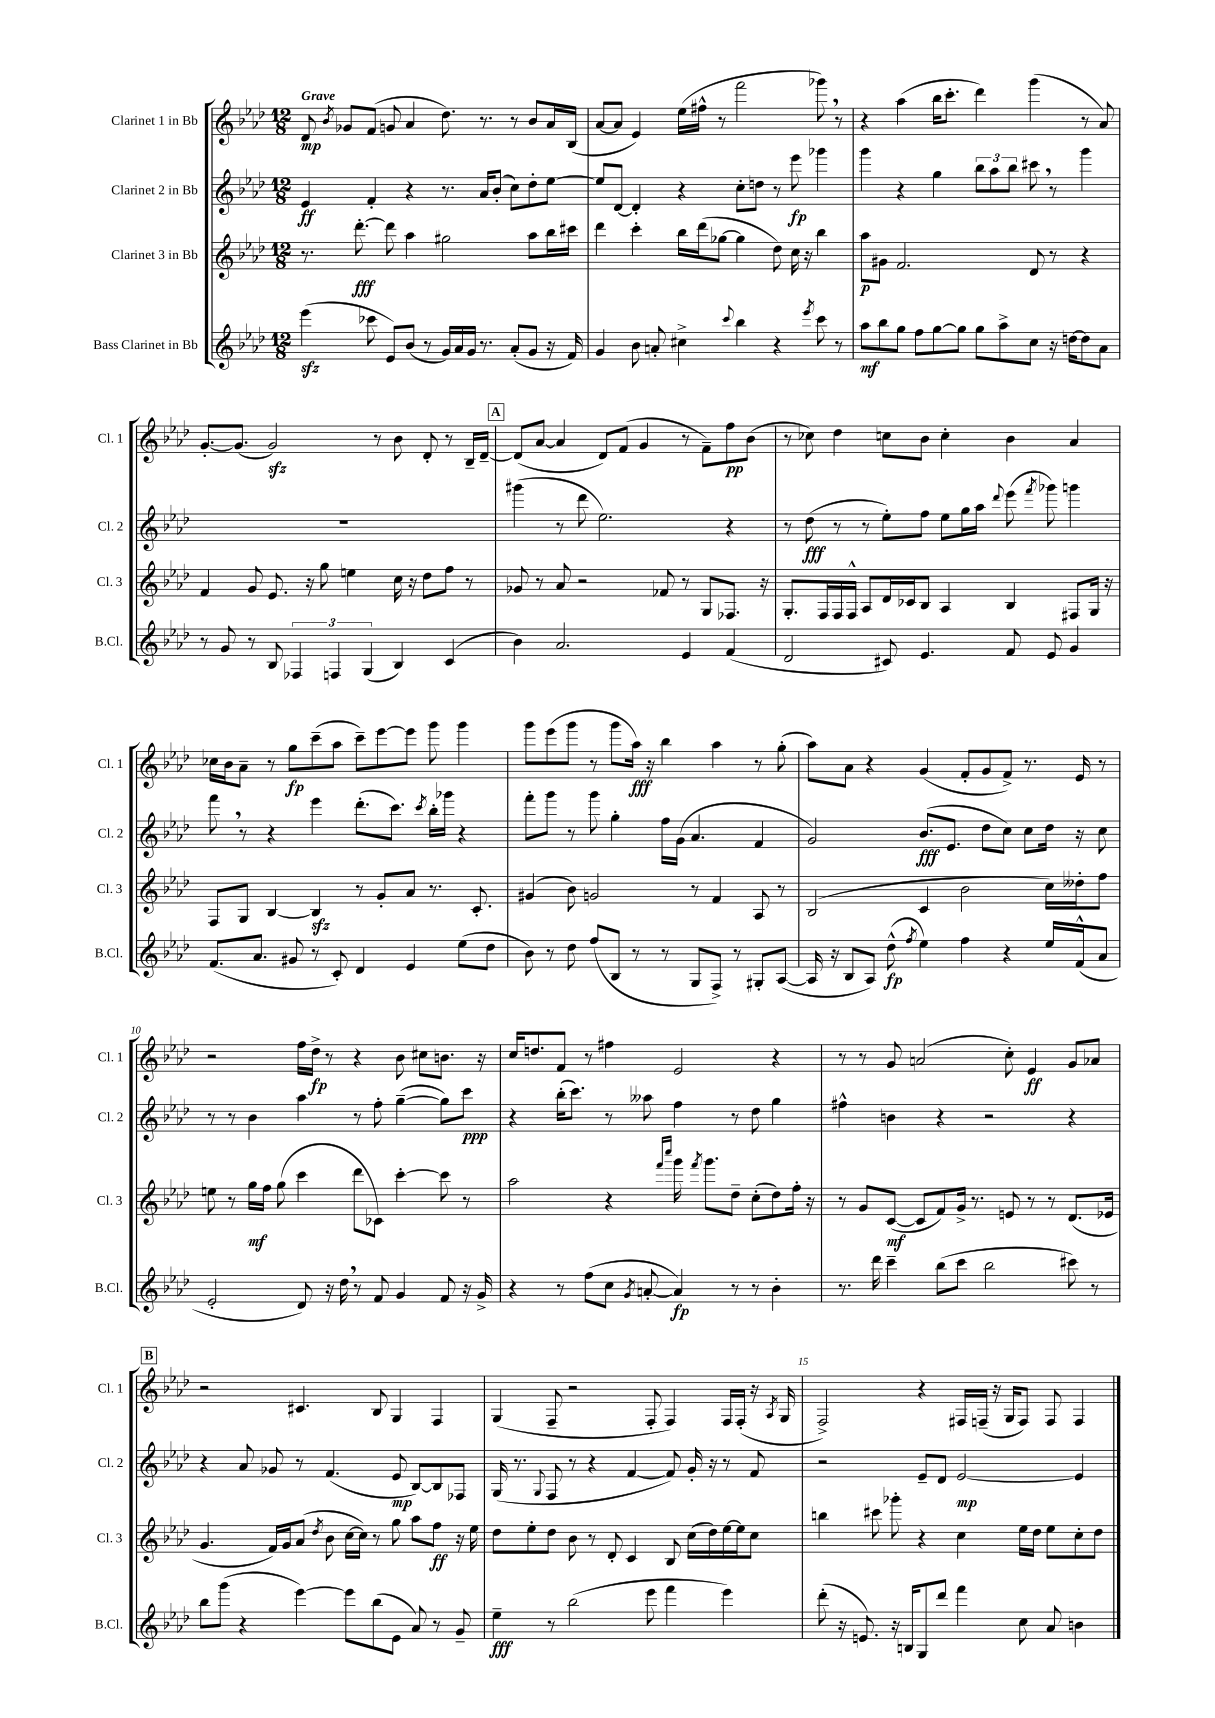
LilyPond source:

<<
\new StaffGroup <<
\new Staff = "s0" \with { instrumentName = "Clarinet 1 in Bb" shortInstrumentName = "Cl. 1" } {
    \clef treble \key aes \major \numericTimeSignature \time 12/8 \tempo "Grave"
    \autoBeamOff des'8\mp \acciaccatura { bes'8 } ges'8[ f'8]( g'8 aes'4 des''8.) r8. r8 bes'8[ aes'16 bes16]( |
    aes'8[~ aes'8] ees'4) ees''16[( fis''16]-^ r8 f'''2 ges'''8) \breathe r8 |
    r4 aes''4( bes''16[ c'''8.]-. des'''4) g'''4( r8 aes'8) |
    g'8.[~-. g'8.]( g'2\sfz) r8 bes'8 des'8-. r8 bes16[-- des'16]~-- |
    \mark \markup { \box "A" } des'8[( aes'8]~ aes'4 des'8[) f'8]( g'4 r8 f'8[--) f''8\pp bes'8]( |
    r8 ces''8) des''4 c''8[ bes'8] c''4-. bes'4 aes'4 |
    ces''16[ bes'16 aes'8]-- r8 g''8[\fp c'''8--( aes''8] c'''8[--) ees'''8~ ees'''8] g'''8 g'''4 |
    g'''8[ ees'''8( g'''8] r8 g'''8[ aes''16]\fff) r16 bes''4 aes''4 r8 g''8-.( |
    aes''8[) aes'8] r4 g'4( f'8[-. g'8 f'8]->) r8. ees'16 r8 |
    r2 f''16[ des''16]->\fp r8 r4 bes'8 cis''8[ b'8.] r16 |
    c''16[ d''8. f'8] r8 fis''4 ees'2 r4 |
    r8 r8 g'8 a'2( c''8-.) ees'4\ff g'8[ aes'8] |
    \mark \markup { \box "B" } r2 cis'4. bes8 g4 f4 |
    g4( f8-- r2 f8-. f4) f16[ f16]-.( r16 \acciaccatura { aes8 } g16 |
    f2->) r4 fis16[ f16]--( r16 g16[ f8]) f8 f4 \bar "|." |
}
\new Staff = "s1" \with { instrumentName = "Clarinet 2 in Bb" shortInstrumentName = "Cl. 2" } {
    \clef treble \key aes \major \numericTimeSignature \time 12/8
    \autoBeamOff ees'4\ff f'4-. r4 r8. aes'16[ bes'8]-.( c''8[) des''8-. ees''8]~ |
    ees''8[ des'8]~ des'4-. r4 c''8[-. d''8] r8 ees'''8\fp ges'''4 |
    g'''4 r4 g''4 \tuplet 3/2 { bes''8[ aes''8 bes''8] } cis'''8 \breathe r8 g'''4 |
    R1. |
    \mark \markup { \box "A" } gis'''4( r8 des'''8 ees''2.) r4 |
    r8 des''8\fff( r8 r8 ees''8[-.) f''8] ees''8[ g''16 aes''16] \appoggiatura { des'''8 } ees'''8( \acciaccatura { f'''8 } ges'''8) g'''4 |
    f'''8 \breathe r8 r4 ees'''4 des'''8.[-.( c'''8.]) \acciaccatura { c'''8 } bes''16[-. ges'''16] r4 |
    f'''8[-. g'''8] r8 g'''8 g''4-. f''16[ g'16]( aes'4. f'4 |
    g'2) bes'8.[\fff( ees'8.] des''8[ c''8]) c''8[ des''16] r16 c''8 |
    r8 r8 bes'4 aes''4 r8 f''8-. g''4~--( g''8[) c'''8]\ppp |
    r4 bes''16[-.( c'''8.]) r8 aeses''8 f''4 r8 des''8 g''4 |
    fis''4-^ b'4 r4 r2 r4 |
    \mark \markup { \box "B" } r4 aes'8 ges'8 r8 f'4.( ees'8\mp bes8[~) bes8 fes8] |
    g16( r8. \appoggiatura { g8 } f8 r8 r4 f'4~ f'8) g'16-. r16 r8 f'8 |
    r2 ees'8[-- des'8] ees'2~\mp ees'4 \bar "|." |
}
\new Staff = "s2" \with { instrumentName = "Clarinet 3 in Bb" shortInstrumentName = "Cl. 3" } {
    \clef treble \key aes \major \numericTimeSignature \time 12/8
    \autoBeamOff r8. des'''8.~-.\fff des'''8 aes''4 gis''2 aes''8[ bes''16 cis'''16] |
    des'''4 c'''4-. bes''16[ des'''16( ges''8]~ ges''4 des''8) c''16 r16 bes''4 |
    aes''8[\p gis'8] f'2. des'8 r8 r4 |
    f'4 g'8 ees'8. r16 g''8 e''4 c''16 r16 des''8[ f''8] r8 |
    \mark \markup { \box "A" } ges'8 r8 aes'8 r2 fes'8 r8 g8[ fes8.] r16 |
    g8.[-. f16 f16 f16]-^ aes8[ des'16 ces'16 bes8] aes4 bes4 fis8[ g16] r16 |
    f8[ g8] bes4~ bes4\sfz r8 g'8[-. aes'8] r8. c'8.-. |
    gis'4( bes'8) g'2 r8 f'4 aes8 r8 |
    bes2( c'4 bes'2 c''16[) deses''16-. f''8] |
    e''8 r8 g''16[\mf f''16] g''8( c'''4 des'''8[ ces'8]) c'''4~-. c'''8 r8 |
    aes''2 r4 \grace { f'''16[ c''''16] } g'''16 \acciaccatura { f'''8 } g'''8.[ des''8]-- c''8[-.( des''8) f''16]-. r16 |
    r8 g'8[ c'8]~\mf( c'8[ f'8) g'16]-> r8. e'8 r8 r8 des'8.[( ees'16] |
    \mark \markup { \box "B" } g'4. f'16[) g'16 aes'8]( \acciaccatura { des''8 } bes'8 c''16[~ c''16]) r8 g''8 aes''8[ f''8]\ff r16 ees''16 |
    des''8[ ees''8-. des''8] bes'8 r8 des'8-. c'4 bes8 c''16[( des''16) ees''16~ ees''16 c''8] |
    b''4 cis'''8 ges'''8-. r4 c''4 ees''16[ des''16] ees''8[ c''8-. des''8] \bar "|." |
}
\new Staff = "s3" \with { instrumentName = "Bass Clarinet in Bb" shortInstrumentName = "B.Cl." } {
    \clef treble \key aes \major \numericTimeSignature \time 12/8
    \autoBeamOff ees'''4\sfz( ces'''8 ees'8[) bes'8]( r8 g'16[) aes'16 g'16] r8. aes'8[-.( g'8] r16 f'16) |
    g'4 bes'8 a'8-. cis''4-> \appoggiatura { c'''8 } bes''4 r4 \acciaccatura { ees'''8 } c'''8 r8 |
    aes''8[\mf bes''8 g''8] f''8[ g''8~ g''8] g''8[ aes''8-> c''8] r16 d''16[~ d''8 aes'8] |
    r8 g'8 r8 bes8 \tuplet 3/2 { fes4 f4 g4( } bes4) c'4( |
    \mark \markup { \box "A" } bes'4) aes'2. ees'4 f'4( |
    des'2 cis'8) ees'4. f'8 ees'8 g'4 |
    f'8.[( aes'8.] gis'8 r8 c'8-.) des'4 ees'4 ees''8[( des''8] |
    bes'8) r8 des''8 f''8[( bes8] r8 r8 g8[ f8]->) r8 gis8[-. aes8]~( |
    aes16 r16 bes8[ aes8]) des''8-^\fp( \acciaccatura { f''8 } ees''4) f''4 r4 ees''16[ f'16-^( aes'8] |
    ees'2-. des'8) r16 des''16 \breathe r8 f'8 g'4 f'8 r16 g'16-> |
    r4 r8 f''8[( c''8] \acciaccatura { g'8 } a'8~-. a'4\fp) r8 r8 bes'4-. |
    r8. des'''16 c'''4-- bes''8[( c'''8] bes''2 cis'''8) r8 |
    \mark \markup { \box "B" } bes''8[ g'''8]( r4 ees'''4~) ees'''8[ bes''8( ees'8] aes'8) r8 g'8-- |
    ees''4--\fff r8 bes''2( ees'''8 f'''4 ees'''4) |
    des'''8-.( r16 e'8.) r16 b16[ g8 des'''8] f'''4 c''8 aes'8 b'4 \bar "|." |
}
>>
>>
\layout { \context { \Score \override BarNumber.break-visibility = ##(#f #t #t) barNumberVisibility = #(every-nth-bar-number-visible 5) } }
